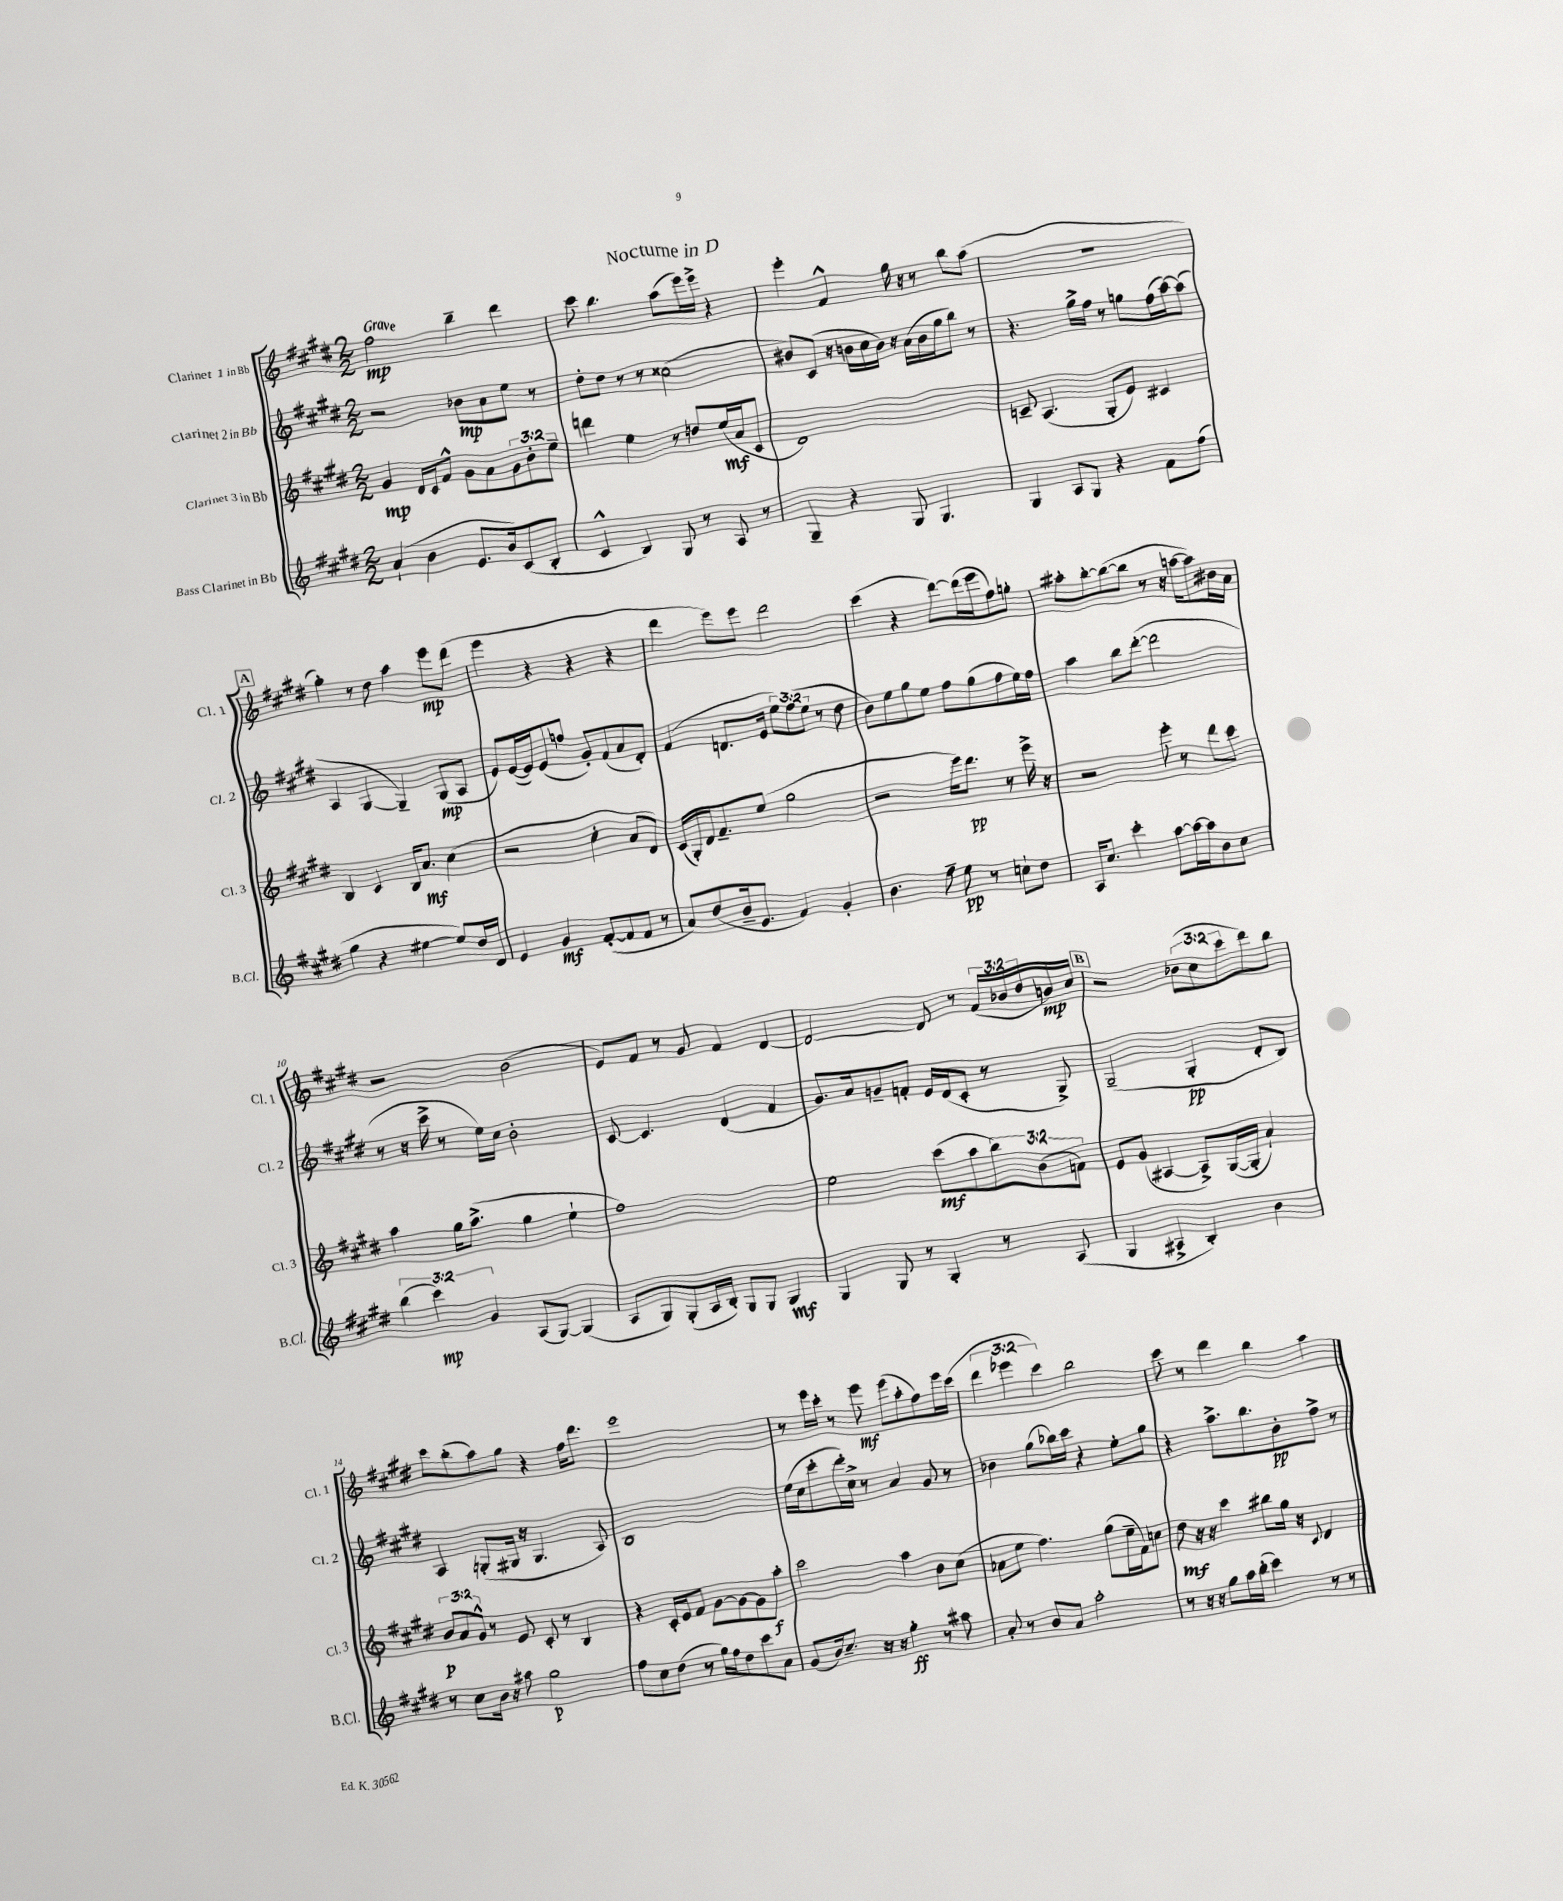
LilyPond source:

\header { title = "Nocturne in D" }
<<
\new StaffGroup <<
\new Staff = "s0" \with { instrumentName = "Clarinet 1 in Bb" shortInstrumentName = "Cl. 1" } {
    \clef treble \key e \major \numericTimeSignature \time 2/2 \override Staff.TupletNumber.text = #tuplet-number::calc-fraction-text \tempo "Grave"
    fis''2\mp b''4-- dis'''4 |
    cis'''8 b''4. a''8( e'''16) e'''16-> r4 |
    e'''4-. fis'4-^ gis''16 r16 r8 b''8 a''8( |
    R1 |
    \mark \markup { \box "A" } gis''4-.) r8 dis''8 a''4 e'''8\mp dis'''8( |
    e'''4 r4 r4 r4 |
    dis'''4 e'''8) e'''8 dis'''2 |
    cis'''4( r4 dis'''8~) dis'''16( e'''16 fis''8) g''8-. |
    ais''8-. b''8~-. b''8~( b''8 r8 r16 a''16~ a''8) bis'16 a'16 |
    r2 b'2( |
    e'8) fis'8 r8 gis'8 fis'4 dis'4~ |
    dis'2~ dis'8 r8 \tuplet 3/2 { fis'16( bes'16 dis''16 } b'16\mp) cis''16 |
    \mark \markup { \box "B" } r2 \tuplet 3/2 { bes'8( cis''8 cis'''8 } dis'''8) b''8 |
    cis'''8 b''8-.( a''8) gis''8 r4 fis''16 dis'''8. |
    e'''1 |
    r8 e'''16 cis'''16-. r8 e'''8\mf e'''8( a''8-. fis''8) e'''16 cis'''16( |
    \tuplet 3/2 { dis'''4 ees'''4 cis'''4) } b''2 |
    cis'''8 r8 dis'''4 b''4 a''4 \bar "|." |
}
\new Staff = "s1" \with { instrumentName = "Clarinet 2 in Bb" shortInstrumentName = "Cl. 2" } {
    \clef treble \key e \major \numericTimeSignature \time 2/2 \override Staff.TupletNumber.text = #tuplet-number::calc-fraction-text
    r2 bes'8\mp a'8 e''8 r8 |
    dis''8-. dis''8 r8 r8 cisis''2( |
    bis'8) cis'8( r16 b'16 cis''16 b'16) r16 a'16( b'16 gis''16 b''8) r8 |
    r4. gis''16-> fis''16 r8 g''8 fis''16( a''16~) a''8( |
    \mark \markup { \box "A" } a4 gis4~ gis4--) gis8\mp( a8 |
    e'8) e'16~( e'16) e'8( f''8 gis'8-.) fis'8( a'8 dis'8-.) |
    fis'4( d'8. e'16 \tuplet 3/2 { e''8) fis''8( e''8 } r8 dis''8 |
    b'8) e''8 gis''8 e''8 fis''8 gis''8( fis''8 e''16) fis''16 |
    a''4 b''8 dis'''8~-.( dis'''2 |
    r8 r16 cis'''16-> r8 e''16) cis''16 b'2-. |
    cis'8~ cis'4. dis'4( fis'4 |
    gis'8.) a'16 g'8-- f'8-. e'16 dis'16( cis'8-. r8 gis8->) |
    \mark \markup { \box "B" } gis2--( gis4-.\pp dis'8-. b8) |
    a4 g8-.( gis16 r16 gis4. a8) |
    b1 |
    e''16( cis''16 cis'''8-. dis'''16-.) cis''16-> r8 a'4 gis'8 r8 |
    bes'4 gis''8( bes''16) cis'''16 r4 e''8-. gis''8 |
    r4 a''8.-> b''8. b'8-.\pp fis''8-> r8 \bar "|." |
}
\new Staff = "s2" \with { instrumentName = "Clarinet 3 in Bb" shortInstrumentName = "Cl. 3" } {
    \clef treble \key e \major \numericTimeSignature \time 2/2 \override Staff.TupletNumber.text = #tuplet-number::calc-fraction-text
    gis'4\mp dis'16 cis'16 fis'8-^ gis'8 a'8 \tuplet 3/2 { gis'8 b'8-. e''8-- } |
    d'''4 e''4 r8 d''8 e''16\mf( a'16 cis'8 |
    dis'1) |
    c'8-- a4.( gis8-. e'8) cis'4 |
    \mark \markup { \box "A" } b4 cis'4 b16 a'8.\mf cis''4( |
    r2 cis''4-. a'8 dis'8) |
    cis'16( gis16-.) dis'16 fis'8.-- e''8( gis''2 |
    r2 e'''16) dis'''8.\pp r8 e'''16-> r16 |
    r2 e'''8-. r8 dis'''8 cis'''8 |
    a''4 gis''16 a''8.->( gis''4 e''4-! |
    fis''1) |
    e''2 cis'''8\mf( a''8 \tuplet 3/2 { b''8) b'8( f'8) } |
    \mark \markup { \box "B" } e'8 gis'8( ais4~ ais8->) gis16~( gis16-. a'4-!) |
    \tuplet 3/2 { b'8\p a'8 gis'8-^ } r8 e'8 cis'8-. r8 b4 |
    r4 cis'16-. e'16 fis'8 gis'8~ gis'8~ gis'8 a''8-.\f |
    cis'''2 a''4 b'8 cis''8( |
    aes'8 e''8 fis''4.) gis''8( e''16-- fis'16) c''8 |
    dis''8\mf r16 r16 cis'''4 bis''8 gis''16 r16 \appoggiatura { cis'8 } dis'4 \bar "|." |
}
\new Staff = "s3" \with { instrumentName = "Bass Clarinet in Bb" shortInstrumentName = "B.Cl." } {
    \clef treble \key e \major \numericTimeSignature \time 2/2 \override Staff.TupletNumber.text = #tuplet-number::calc-fraction-text
    a'4-!( b'4 e'8. b'16) cis'8( b8-. |
    cis'4-^ b4) gis8 r8 a8 r8 |
    gis4-- r4 gis8 gis4. |
    gis4 a8 gis8 r4 fis'8 fis''8( |
    \mark \markup { \box "A" } gis''4 r4 eis''4~ eis''8) dis''16 dis'16 |
    e'4 gis'4\mf fis'8~-.( fis'8 fis'8 r8 |
    a'8) dis''8( b'16-- e'8. fis'4) gis'4-. |
    b'4. fis''8-- e''8\pp r8 c''8-! dis''8 |
    a16 cis''8. cis'''4-. a''8~ a''16~ a''16 b'8 cis''8 |
    \tuplet 3/2 { b''4( cis'''4\mp) gis'4 } a8( gis8~) gis4( |
    a8 gis8) gis8-.( a16 b16-.) gis8 gis8 gis4\mf |
    gis4 gis8 r8 gis4-. r8 a8( |
    \mark \markup { \box "B" } gis4 ais4-> b4-.) b'4 |
    r8 cis''8 b'16 r16 ais''8 gis''2\p |
    fis''8 cis''8 dis''8( r8 gis''16) fis''16 dis''8 cis'''8 a'8 |
    gis'8( b'16) cis''8.-- r16 r16 gis''4-.\ff r8 ais''8 |
    a'8-. r8 b'8 a'8 a''2-. |
    r8 r16 r16 gis''8 a''16 b''16-.( cis'''4) r8 r8 \bar "|." |
}
>>
>>
